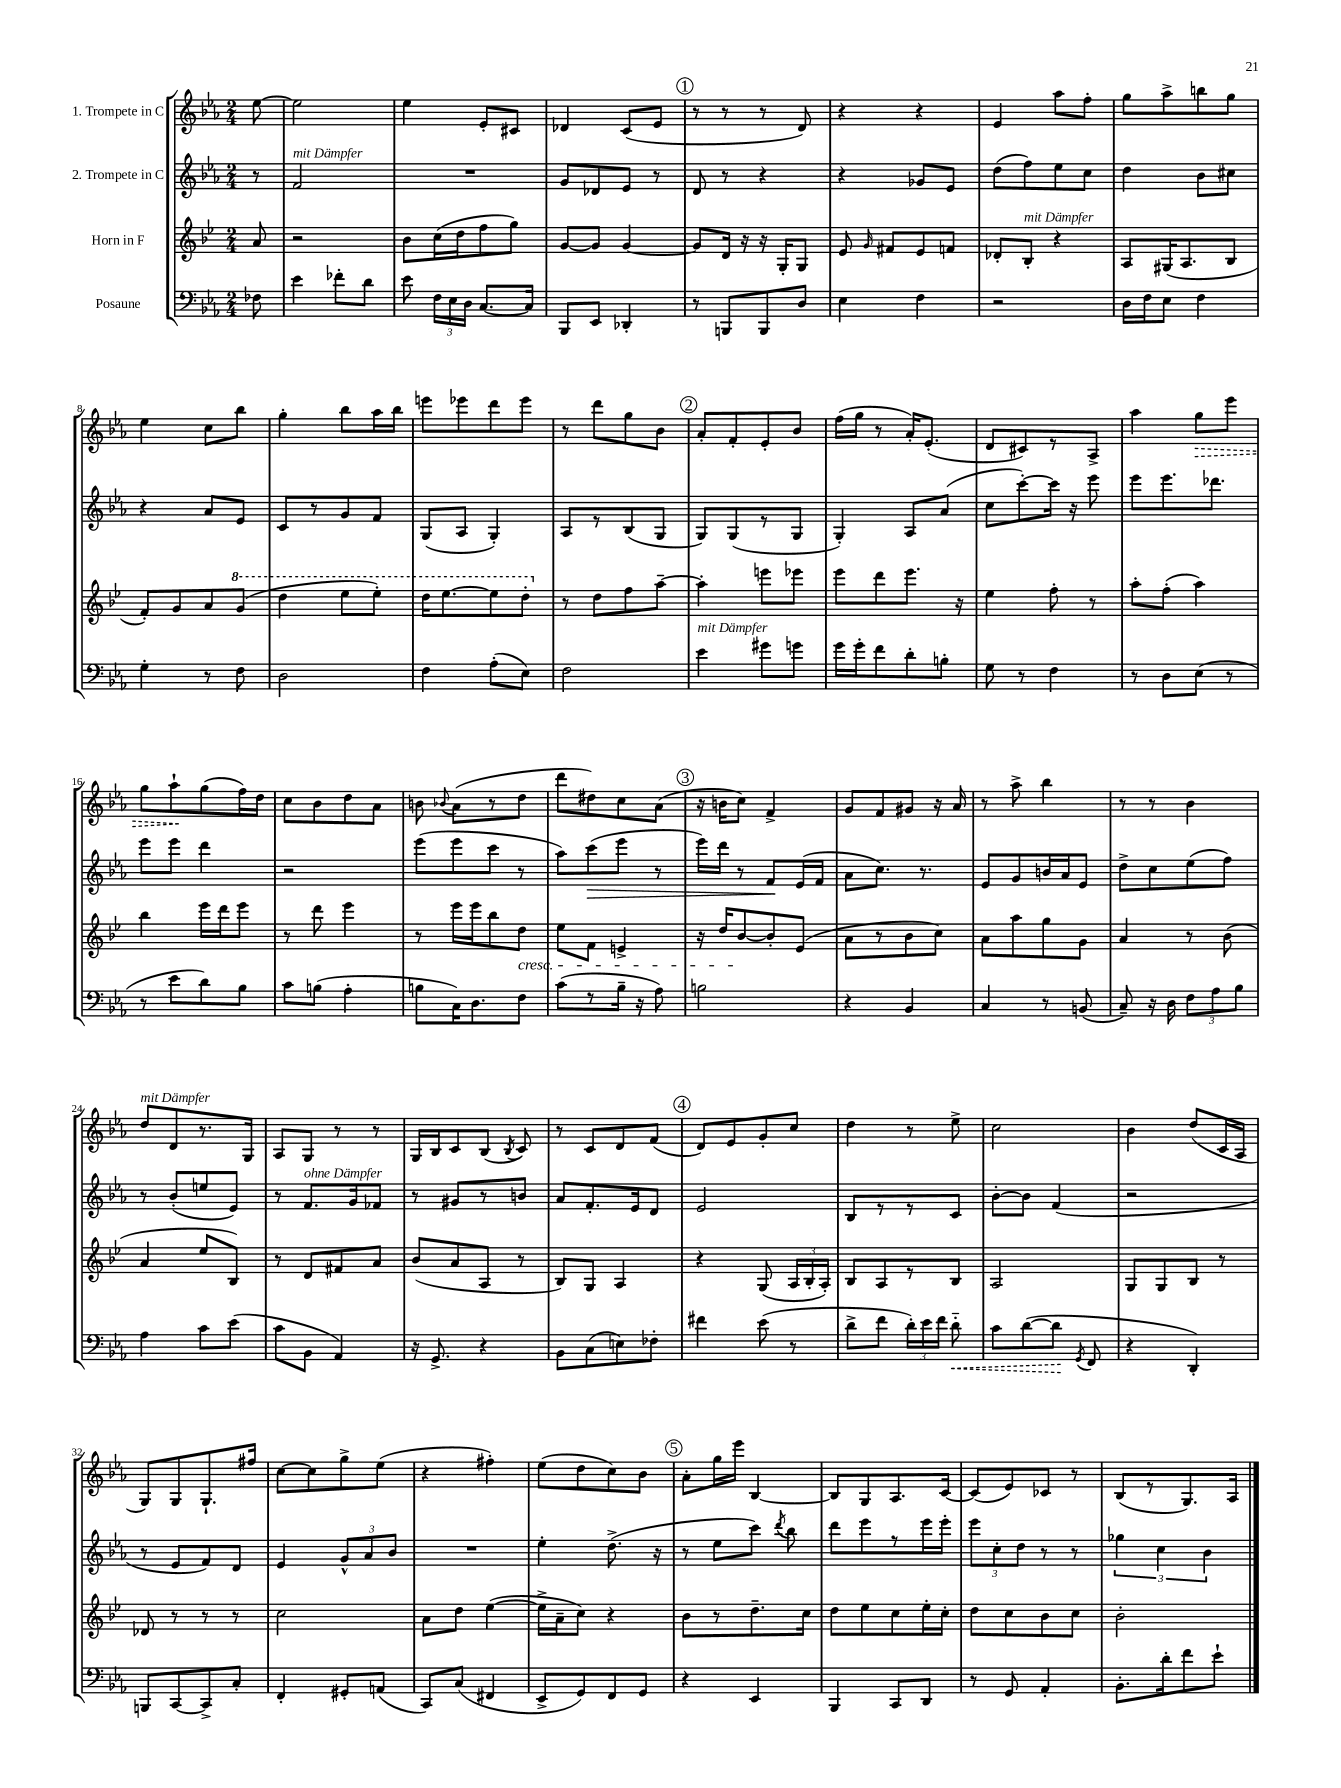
<<
\new StaffGroup <<
\new Staff = "s0" \with { instrumentName = "1. Trompete in C" } {
    \clef treble \key ees \major \numericTimeSignature \time 2/4 \partial 8
    \autoBeamOff ees''8~ |
    ees''2 |
    ees''4 ees'8[-. cis'8] |
    des'4 c'8[( ees'8] |
    \mark \markup { \circle "1" } r8 r8 r8 d'8) |
    r4 r4 |
    ees'4 aes''8[ f''8]-. |
    g''8[ aes''8-> b''8 g''8] |
    ees''4 c''8[ bes''8] |
    g''4-. bes''8[ aes''16 bes''16] |
    e'''8[ ees'''8 d'''8 ees'''8] |
    r8 d'''8[ g''8 bes'8] |
    \mark \markup { \circle "2" } aes'8[-. f'8-. ees'8-. bes'8] |
    f''16[( g''16] r8 aes'16[-.) ees'8.]-.( |
    d'8[ cis'8) r8 aes8]-> |
    aes''4 \once \override Hairpin.style = #'dashed-line g''8[\> ees'''8] |
    g''8[ aes''8-!\! g''8( f''16) d''16] |
    c''8[ bes'8 d''8 aes'8] |
    b'8 \appoggiatura { bes'8 } aes'8[( r8 d''8] |
    d'''8[ dis''8) c''8 aes'8]( |
    \mark \markup { \circle "3" } r16 b'16[ c''8]) f'4-> |
    g'8[ f'8 gis'8] r16 aes'16 |
    r8 aes''8-> bes''4 |
    r8 r8 bes'4 |
    d''8[^\markup { \italic "mit Dämpfer" } d'8 r8. g16] |
    aes8[ g8] r8 r8 |
    g16[ bes16 c'8 bes8]( \acciaccatura { bes8 } c'8) |
    r8 c'8[ d'8 f'8]( |
    \mark \markup { \circle "4" } d'8[) ees'8 g'8-. c''8] |
    d''4 r8 ees''8-> |
    c''2 |
    bes'4 d''8[( c'16 aes16] |
    g8[) g8 g8.-! fis''16] |
    c''8[~ c''8 g''8-> ees''8]( |
    r4 fis''4-.) |
    ees''8[( d''8 c''8) bes'8] |
    \mark \markup { \circle "5" } aes'8[-. g''16 ees'''16] bes4~ |
    bes8[ g8 aes8. c'16]~ |
    c'8[( ees'8) ces'8] r8 |
    bes8[( r8 g8.) aes16] \bar "|." |
}
\new Staff = "s1" \with { instrumentName = "2. Trompete in C" } {
    \clef treble \key ees \major \numericTimeSignature \time 2/4 \partial 8
    \autoBeamOff r8 |
    f'2^\markup { \italic "mit Dämpfer" } |
    R2 |
    g'8[ des'8 ees'8] r8 |
    \mark \markup { \circle "1" } d'8 r8 r4 |
    r4 ges'8[ ees'8] |
    d''8[( f''8) ees''8 c''8] |
    d''4 bes'8[ cis''8] |
    r4 aes'8[ ees'8] |
    c'8[ r8 g'8 f'8] |
    g8[( aes8] g4-.) |
    aes8[ r8 bes8( g8] |
    \mark \markup { \circle "2" } g8[) g8( r8 g8] |
    g4-.) aes8[ aes'8]( |
    c''8[ c'''8~-.) c'''16] r16 ees'''8 |
    ees'''8[ ees'''8. des'''8.] |
    ees'''8[ ees'''8] d'''4 |
    r2 |
    ees'''8[( ees'''8 c'''8] r8 |
    aes''8[) c'''8\>( ees'''8] r8 |
    \mark \markup { \circle "3" } ees'''16[) d'''16] r8 f'8[\! ees'16( f'16] |
    aes'8[ c''8.]) r8. |
    ees'8[ g'8 b'16 aes'16 ees'8] |
    d''8[-> c''8 ees''8( f''8]) |
    r8 bes'8[-.( e''8 ees'8]) |
    r8 f'8.[^\markup { \italic "ohne Dämpfer" } g'16 fes'8] |
    r8 gis'8[ r8 b'8] |
    aes'8[ f'8.-. ees'16 d'8] |
    \mark \markup { \circle "4" } ees'2 |
    bes8[ r8 r8 c'8] |
    bes'8[~-. bes'8] f'4( |
    r2 |
    r8 ees'8[ f'8) d'8] |
    ees'4 \tuplet 3/2 { g'8[-^ aes'8 bes'8] } |
    R2 |
    ees''4-. d''8.->( r16 |
    \mark \markup { \circle "5" } r8 ees''8[ c'''8]) \acciaccatura { d'''8 } bes''8 |
    d'''8[ ees'''8 r8 ees'''16 ees'''16]-. |
    \tuplet 3/2 { ees'''8[ c''8-. d''8] } r8 r8 |
    \tuplet 3/2 { ges''4 c''4 bes'4 } \bar "|." |
}
\new Staff = "s2" \with { instrumentName = "Horn in F" } {
    \clef treble \key bes \major \numericTimeSignature \time 2/4 \partial 8
    \autoBeamOff a'8 |
    r2 |
    bes'8[ c''16( d''16 f''8 g''8]) |
    g'8[~ g'8] g'4~ |
    \mark \markup { \circle "1" } g'8[ d'16] r16 r16 g16[-. g8] |
    ees'8 \grace { g'16 } fis'8[ ees'8 f'8] |
    des'8[-. bes8]-.^\markup { \italic "mit Dämpfer" } r4 |
    a8[ gis16( a8. bes8] |
    f'8[-.) g'8 a'8 \ottava #1 g''8]( |
    d'''4 ees'''8[ ees'''8]-.) |
    d'''16[ ees'''8.~ ees'''8 d'''8]-. \ottava #0 |
    r8 d''8[ f''8 a''8]~-- |
    \mark \markup { \circle "2" } a''4-. e'''8[ ees'''8] |
    ees'''8[ d'''8 ees'''8.] r16 |
    ees''4 f''8-. r8 |
    a''8[-. f''8]-.( a''4) |
    bes''4 ees'''16[ d'''16 ees'''8] |
    r8 d'''8 ees'''4 |
    r8 ees'''16[ ees'''16 bes''8 d''8]\cresc |
    ees''8[ f'8] e'4-> |
    \mark \markup { \circle "3" } r16 d''16[ bes'8~\! bes'8-. ees'8]( |
    a'8[ r8 bes'8 c''8]) |
    a'8[ a''8 g''8 g'8] |
    a'4 r8 bes'8( |
    a'4 ees''8[ bes8]) |
    r8 d'8[ fis'8 a'8] |
    bes'8[( a'8 a8] r8 |
    bes8[) g8] a4 |
    \mark \markup { \circle "4" } r4 g8( \tuplet 3/2 { a16[ bes16-. a16]-.) } |
    bes8[ a8 r8 bes8] |
    a2 |
    g8[ g8 bes8] r8 |
    des'8 r8 r8 r8 |
    c''2 |
    a'8[ d''8] ees''4~( |
    ees''16[-> a'16-- c''8]) r4 |
    \mark \markup { \circle "5" } bes'8[ r8 d''8.-- c''16] |
    d''8[ ees''8 c''8 ees''16-. c''16]-. |
    d''8[ c''8 bes'8 c''8] |
    bes'2-. \bar "|." |
}
\new Staff = "s3" \with { instrumentName = "Posaune" } {
    \clef bass \key ees \major \numericTimeSignature \time 2/4 \partial 8
    \autoBeamOff fes8 |
    ees'4 fes'8[-. d'8] |
    ees'8 \tuplet 3/2 { f16[ ees16 d16] } c8.[~ c16] |
    bes,,8[ ees,8] des,4-. |
    \mark \markup { \circle "1" } r8 b,,8[ b,,8 d8] |
    ees4 f4 |
    r2 |
    d16[ f16 ees8] f4 |
    g4-. r8 f8 |
    d2 |
    f4 aes8[-.( ees8]) |
    f2 |
    \mark \markup { \circle "2" } ees'4^\markup { \italic "mit Dämpfer" } gis'8[ g'8] |
    g'16[ g'16-. f'8 d'8-. b8]-. |
    g8 r8 f4 |
    r8 d8[ ees8]( r8 |
    r8 ees'8[ d'8) bes8] |
    c'8[ b8]( aes4-. |
    b8[ c16) d8. f8] |
    c'8[( r8 bes16]-- r16 aes8) |
    \mark \markup { \circle "3" } b2 |
    r4 bes,4 |
    c4 r8 b,8( |
    c8--) r16 d16 \tuplet 3/2 { f8[ aes8 bes8] } |
    aes4 c'8[ ees'8]( |
    c'8[ bes,8] aes,4) |
    r16 g,8.-> r4 |
    bes,8[ c8( e8) fes8]-. |
    \mark \markup { \circle "4" } fis'4 ees'8( r8 |
    d'8[-> f'8] \tuplet 3/2 { d'16[-.) ees'16 f'16] } \once \override Hairpin.style = #'dashed-line d'8-_\< |
    c'8[ d'8~( d'8]\! \acciaccatura { g,8 } f,8 |
    r4 d,4-.) |
    b,,8[ c,8~ c,8-> c8]-. |
    f,4-. gis,8[-. a,8]( |
    c,8[) c8]( fis,4 |
    ees,8[-> g,8) f,8 g,8] |
    \mark \markup { \circle "5" } r4 ees,4 |
    bes,,4 c,8[ d,8] |
    r8 g,8 aes,4-. |
    bes,8.[-. d'16-. f'8 ees'8]-! \bar "|." |
}
>>
>>
